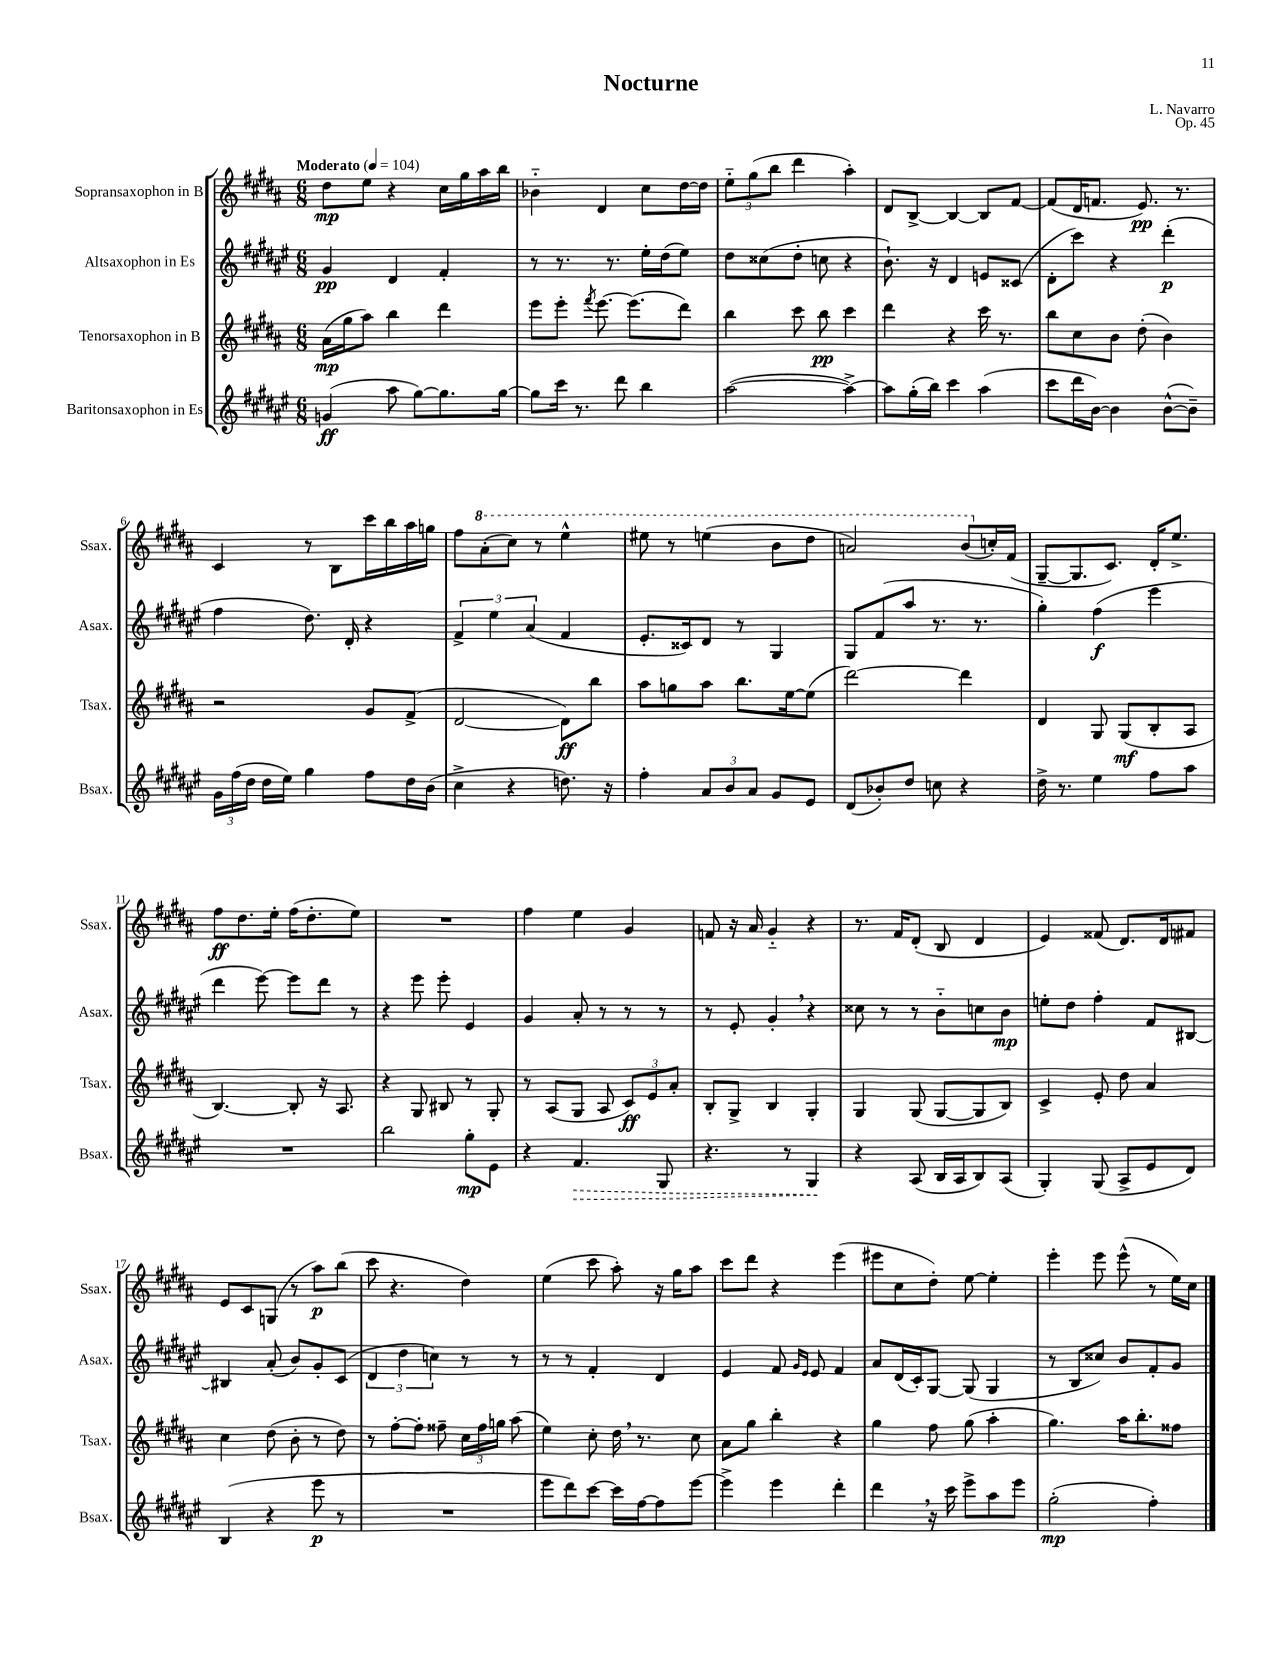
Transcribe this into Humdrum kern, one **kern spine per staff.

**kern	**kern	**kern	**kern
*staff4	*staff3	*staff2	*staff1
*clefG2	*clefG2	*clefG2	*clefG2
*k[f#c#g#d#a#e#]	*k[f#c#g#d#a#]	*k[f#c#g#d#a#e#]	*k[f#c#g#d#a#]
*M6/8	*M6/8	*M6/8	*M6/8
*MM104	*MM104	*MM104	*MM104
(4g/	(16a#\LL	4g#/	8dd#\L
.	16gg#\J	.	.
.	8aa#\J)	.	8ee\J
8aa#\	4bb\	4d#/	4r
[8gg#\L)	.	.	.
8.gg#\]	4ddd#\	4f#'/	16cc#\LL
.	.	.	16gg#\
.	.	.	16aa#\
[16gg#\Jk	.	.	16bb\JJ
=	=	=	=
8gg#\]L	8eee\L	8r	4b-'~\
16ccc#\Jk	8eee'\J	8.r	.
8.r	.	.	.
.	8qfff#/	.	.
.	[8.eee\	.	4d#/
.	.	8.r	.
8ddd#\	.	.	.
.	(8.eee\]L	.	.
4bb\	.	16ee#'\LL	8cc#\L
.	.	(16dd#\J	.
.	8ddd#\J)	8ee#\J)	[16dd#\L
.	.	.	16dd#\]JJ
=	=	=	=
([2aa#\	4bb\	8dd#\L	12ee'~\L
.	.	.	(12gg#\
.	.	(8cc##\	.
.	.	.	12bb\J
.	8ccc#\	8dd#'\J	4ddd#\
.	8bb\	8cc\	.
4aa#^\_)	4ccc#\	4r	4aa#'\)
=	=	=	=
8aa#\]L	4ddd#\	8.b`\)	8d#/L
(16gg#'\L	.	.	[8B^/J
16bb\JJ)	.	16r	.
4ccc#\	4r	4d#/	4B/_
(4aa#\	16ccc#\	8e/L	8B/]L
.	8.r	.	.
.	.	(8c##/J	[8f#/J
=	=	=	=
8ccc#\L	8bb\L	8d#'\L	(8f#/]L
16ddd#\L	8cc#\	8ccc#\J)	16d#/K
[16b\JJ)	.	.	8.f/J
4b\]	8b\J	4r	.
.	(8dd#'\	.	8.e/)
([8b^^\L	4b\)	(4ddd#'\	.
.	.	.	8.r
8b~\]J)	.	.	.
=	=	=	=
24g#\LL	2r	4ff#\	4c#/
(24ff#\	.	.	.
24dd#\JJ	.	.	.
16dd#\LL	.	.	.
16ee#\JJ)	.	.	.
4gg#\	.	8.dd#\)	8r
.	.	.	8B\L
.	.	16d#'/	.
8ff#\L	8g#/L	4r	16ccc#\L
.	.	.	16bb\
16dd#\L	(8f#^/J	.	16aa#\
(16b\JJ	.	.	16gg\JJ
=	=	=	=
4cc#^\	[2d#/	6f#^/	8ff#\L
.	.	.	(8aa#'\
.	.	6ee#\	.
4r	.	.	8ccc#\J)
.	.	(6a#/	.
.	.	.	8r
8.dd\)	8d#\]L)	4f#/	4eee^^\
.	8bb\J	.	.
16r	.	.	.
=	=	=	=
4ff#'\	8aa#\L	8.e#'/L	8eee#\
.	8gg\	.	8r
.	.	16c##/k)	.
12a#/L	8aa#\J	8d#/J	(4eee\
12b/	.	.	.
.	8.bb\L	8r	.
12a#/J	.	.	.
8g#/L	.	4G#/	8bb\L
.	[16ee\k	.	.
8e#/J	(8ee\]J	.	8ddd#\J
=	=	=	=
(8d#/L	[2ddd#\)	8G#/L	2aa/)
8b-'/)	.	(8f#/	.
8dd#/J	.	8aa#/J	.
8cc\	.	8.r	.
4r	4ddd#\]	.	(8bb/L
.	.	8.r	.
.	.	.	16cc'/L)
.	.	.	(16f#/JJ
=	=	=	=
16dd#^\	4d#/	4gg#'\)	[8G#~/L
8.r	.	.	.
.	.	.	8.G#/]
4ee#\	8G#/	(4ff#\	.
.	.	.	8.c#/J)
.	(8G#/L	.	.
8ff#\L	8B'/	4eee#\	16d#'/LK
.	.	.	8.ee^/J
8aa#\J	8A#/J	.	.
=	=	=	=
2.r	[4.B/)	4ddd#\	8ff#\L
.	.	.	8.dd#\
.	.	[8eee#\)	.
.	.	.	16ee'\Jk
.	8B'/]	8eee#\]L	(16ff#\LK
.	.	.	8.dd#'\
.	16r	8ddd#\J	.
.	8.A#/	.	.
.	.	8r	8ee\J)
=	=	=	=
2bb\	4r	4r	2.r
.	8G#/	8eee#\	.
.	8B#/	8eee#'\	.
8gg#'\L	8r	4e#/	.
8e#\J	8G#'/	.	.
=	=	=	=
4r	8r	4g#/	4ff#\
.	(8A#/L	.	.
4.f#/	8G#/J	8a#'/	4ee\
.	8A#/	8r	.
.	12c#/L)	8r	4g#/
.	12e/	.	.
8G#/	.	8r	.
.	12a#'/J	.	.
=	=	=	=
4.r	8B'/L	8r	8f/
.	8G#^/J	8e#'/	16r
.	.	.	16a#/
.	4B/	4g#'/	4g#'~/
8r	.	.	.
4G#/	4G#'/	4r	4r
=	=	=	=
4r	4G#/	8cc##\	8.r
.	.	8r	.
.	.	.	16f#/LK
(8A#/	(8G#/	8r	(8d#'/J
16B/LL	[8G#/L	8b'~\L	8B/
16A#/J	.	.	.
8B/)	8G#/]	8cc\	4d#/
(8A#/J	8B/J)	8b\J	.
=	=	=	=
4G#'/)	4c#^/	8ee'\L	4e/)
.	.	8dd#\J	.
(8G#/	8e'/	4ff#'\	(8f##/
8A#^/L	8dd#\	.	8.d#/L)
8e#/	4a#/	8f#/L	.
.	.	.	16d#/k
8d#/J)	.	[8B#/J	8f#/J
=	=	=	=
(4B/	4cc#\	4B#/]	8e/L
.	.	.	8c#/
4r	(8dd#\	(8a#'/	(8G/J
.	8b'\	8b/L)	8r
8eee#\	8r	8g#'/	8aa#\L)
8r	8dd#\)	(8c#/J	(8bb\J
=	=	=	=
2.r	8r	6d#/	8ccc#\
.	[8ff#'\L	.	4.r
.	.	6dd#\	.
.	8ff#'\]J	.	.
.	.	6cc\)	.
.	8ff##~\	.	.
.	24cc#\LL	8r	4dd#\)
.	24ff##\	.	.
.	24gg\JJ	.	.
.	(8aa#\	8r	.
=	=	=	=
8eee#\L	4ee\)	8r	(4ee\
8ddd#\)	.	8r	.
[8ccc#\J	8cc#'\	4f#'/	8ccc#\
16ccc#\]LL	16dd#\	.	8aa#'\)
[16ff#\J	8.r	.	.
8ff#\]	.	4d#/	16r
.	.	.	16gg#\LK
[8eee#\J	8cc#\	.	8aa#\J
=	=	=	=
4eee#^\]	8a#\L	4e#/	8ccc#\L
.	8gg#\J	.	8ddd#\J
4eee#\	4bb'\	8f#/	4r
.	.	16qqg#/LL	.
.	.	16qqe#/JJ	.
.	.	8e#/	.
4ddd#'\	4r	4f#/	(4eee\
=	=	=	=
4ddd#\	4gg#\	8a#/L	8eee#\L
.	.	(16d#/L	8cc#\
.	.	16c#'/J)	.
16r	8ff#\	[8G#/J	8dd#'\J)
16ccc#\	.	.	.
8eee#^\L	(8gg#\	(8G#/]	[8ee\
8aa#\	4aa#'\	4G#/	4ee'\]
8eee#\J	.	.	.
=	=	=	=
(2gg#'\	4.gg#\)	8r	4eee'\
.	.	8B/L	.
.	.	8cc##/J)	8eee\
.	16aa#\LK	8b/L	(8eee^^\
.	8.bb'\	.	.
4ff#'\)	.	8f#'/	8r
.	8ff##\J	8g#/J	16ee\LL)
.	.	.	16cc#\JJ
==	==	==	==
*-	*-	*-	*-
